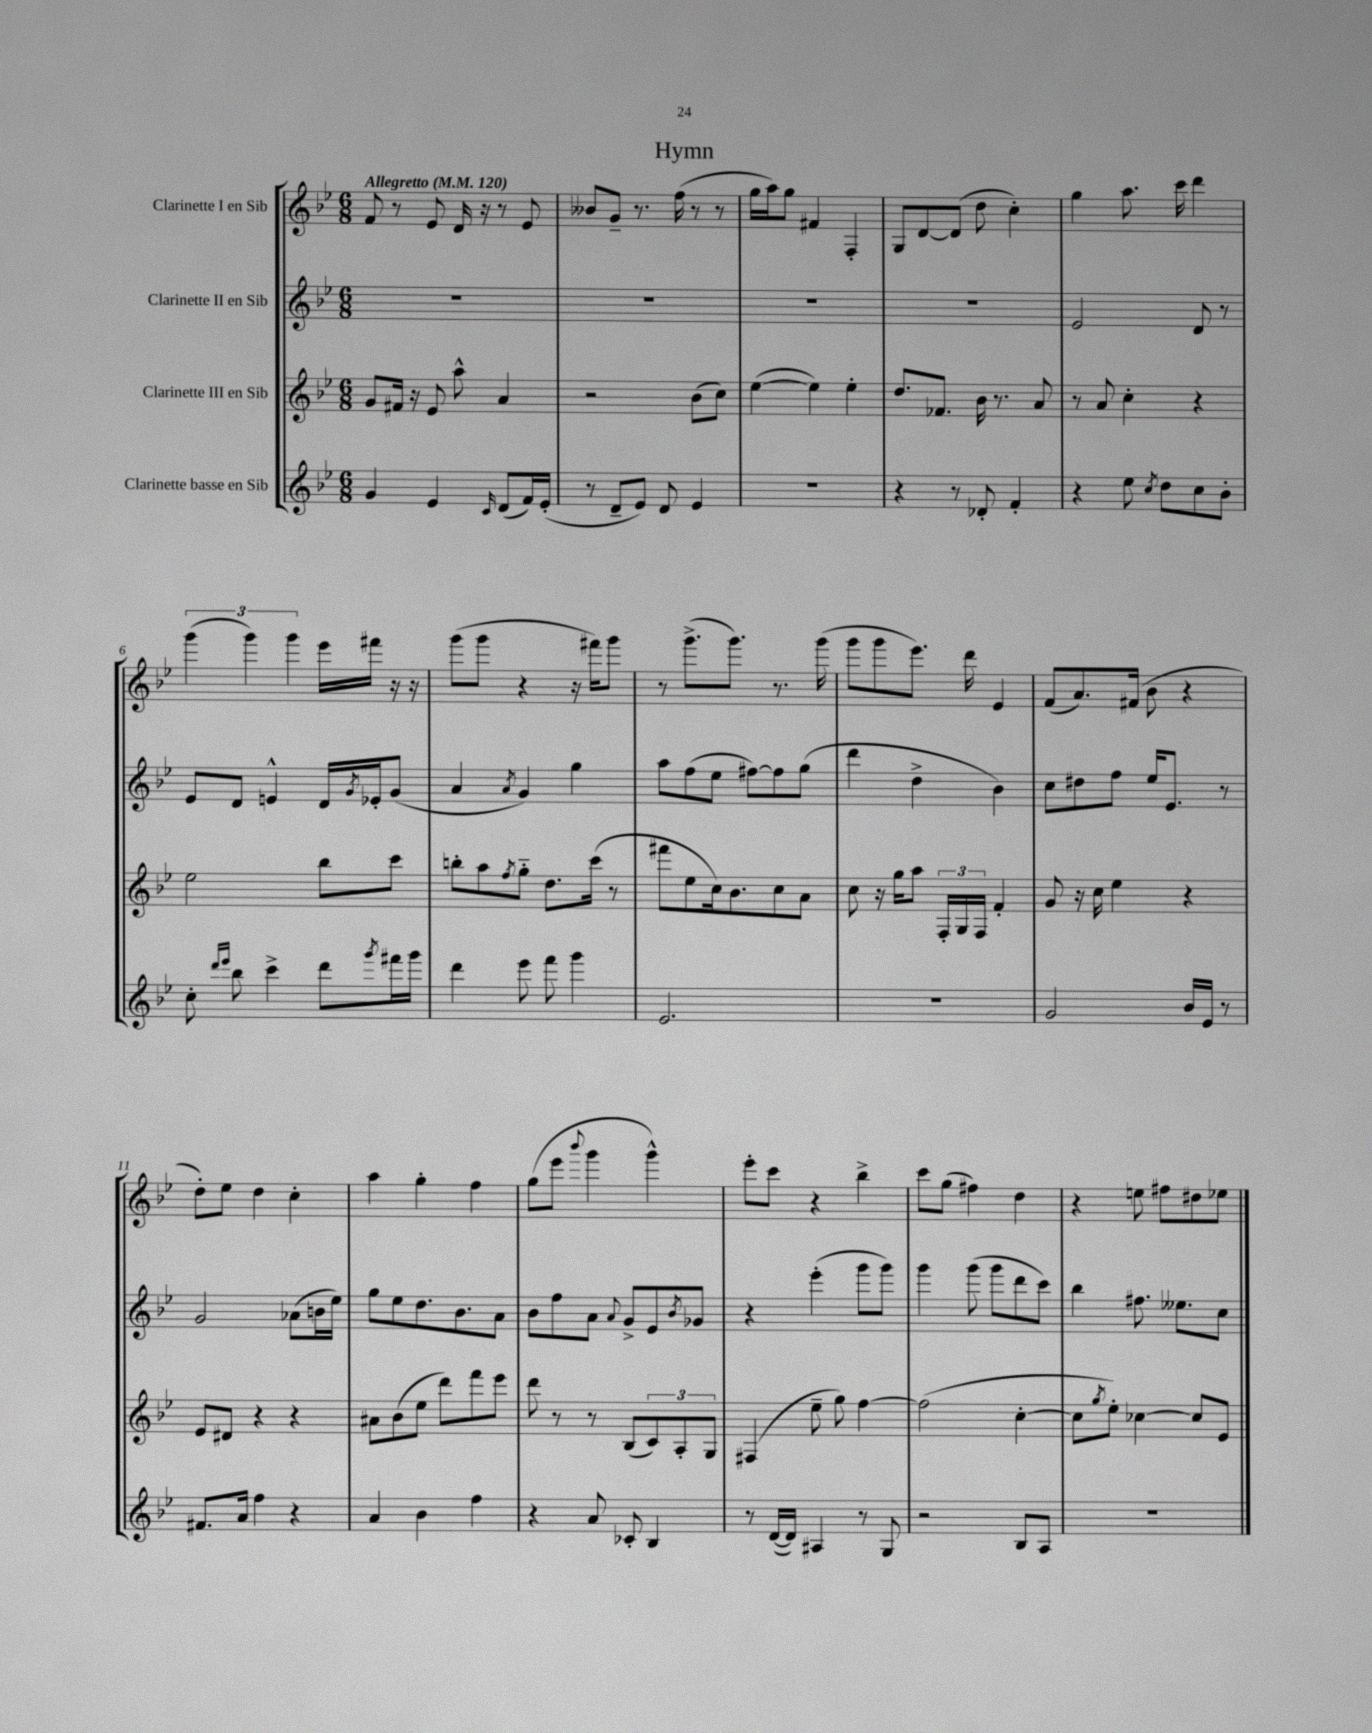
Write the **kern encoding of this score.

**kern	**kern	**kern	**kern
*part4	*part3	*part2	*part1
*staff4	*staff3	*staff2	*staff1
*I"Clarinette basse en Sib	*I"Clarinette III en Sib	*I"Clarinette II en Sib	*I"Clarinette I en Sib
*clefG2	*clefG2	*clefG2	*clefG2
*k[b-e-]	*k[b-e-]	*k[b-e-]	*k[b-e-]
*M6/8	*M6/8	*M6/8	*M6/8
*MM120	*MM120	*MM120	*MM120
=1	=1	=1	=1
!	!	!	!LO:TX:a:B:t=Allegretto
4g/	8g/L	2.r	8f/
.	16f#X/Jk	.	8r
.	16r	.	.
4e-/	8e-/	.	8e-/
.	8aa^^\	.	16d/
.	.	.	16r
16qqc/	.	.	.
(8d/L	4a/	.	8r
16f/L)	.	.	8e-/
(16e-'/JJ	.	.	.
=2	=2	=2	=2
8r	2r	2.r	8b--X/L
8d~/L	.	.	8g~/J
8e-/J)	.	.	8.r
8d/	.	.	.
.	.	.	(16ff\
4e-/	(8b-\L	.	8r
.	8cc\J)	.	8r
=3	=3	=3	=3
2.r	([4ee-\	2.r	16gg\LL
.	.	.	16aa\J)
.	.	.	8gg\J
.	4ee-\])	.	4f#X/
.	4ee-'\	.	4F'/
=4	=4	=4	=4
4r	8.dd/L	2.r	8G/L
.	.	.	[8d/
.	8.f-X/J	.	.
8r	.	.	(8d/J]
8d-X'/	16b-\	.	8dd\
.	8.r	.	.
4f'/	.	.	4cc'\)
.	8a/	.	.
=5	=5	=5	=5
4r	8r	2e-/	4gg\
.	8a/	.	.
8ee-\	4cc'\	.	8.aa\
8qcc/	.	.	.
8dd\L	.	.	.
.	.	.	16ccc\
8cc\	4r	8d/	4ddd\
8b-'\J	.	8r	.
!!LO:LB:g=z
=6	=6	=6	=6
8cc'\	2ee-\	8e-/L	(6ggg\
16qqddd/LL	.	.	.
16qqeee-/JJ	.	.	.
8bb-\	.	8d/J	.
.	.	.	6ggg\)
4ccc^\	.	4en^^/	.
.	.	.	6ggg\
8ddd\L	8bb-\L	16d/LL	16eee-\LL
.	.	8qg/	.
.	.	16e-X'/J	16fff#X\JJ
8qggg/	.	.	.
16fff#X\L	8ccc\J	(8g/J	16r
16ggg\JJ	.	.	16r
=7	=7	=7	=7
4ddd\	8bbn'\L	4a/	(8ggg\L
.	8aa\	.	8ggg\J
.	8qff/	8qa/	.
8eee-\	8gg\J	4g/)	4r
8fff\	8.dd\L	.	.
4ggg\	.	4gg\	16r
.	(16ccc\Jk	.	16fff#X\KL)
.	8r	.	8ggg\J
=8	=8	=8	=8
2.e-/	8fff#X\L	8aa\L	8r
.	8ee-\	(8ff\	(8.ggg^\L
.	16cc\k)	8ee-\J	.
.	8.b-\	.	8.ggg\J)
.	.	[8ff#X\L)	.
.	8cc\	8ff#\]	8.r
.	8a\J	(8gg\J	.
.	.	.	(16ggg\
=9	=9	=9	=9
2.r	8cc\	4ddd\	8ggg\L
.	16r	.	8ggg\
.	16gg\KL	.	.
.	8aa\J	4dd^\	8.eee-\J)
.	24F'/LL	.	.
.	24G/	.	.
.	.	.	16ddd\
.	24F/JJ	.	.
.	4f'/	4b-\)	4e-/
=10	=10	=10	=10
2g/	8g/	8cc\L	(8f/L
.	16r	8dd#X\	8.a/)
.	16cc\	.	.
.	4ee-\	8ff\J	.
.	.	.	(16f#X/Jk
.	.	16ee-/KL	8b-\
.	.	8.e-/J	.
16b-/LL	4r	.	4r
16e-/JJ	.	.	.
8r	.	8r	.
!!LO:LB:g=z
=11	=11	=11	=11
8.f#X/L	8e-/L	2g/	8dd'\L)
.	8d#X/J	.	8ee-\J
16a/Jk	.	.	.
4ff\	4r	.	4dd\
4r	4r	(8a-X\L	4cc'\
.	.	16bn\L	.
.	.	16ee-\JJ)	.
=12	=12	=12	=12
4a/	8a#X\L	8gg\L	4aa\
.	(8b-\	8ee-\	.
4b-\	8ee-\J	8.dd\	4gg'\
.	8ddd\L)	.	.
.	.	8.b-\	.
4ff\	8fff\	.	4ff\
.	8eee-\J	8a\J	.
=13	=13	=13	=13
4r	8ddd\	8b-\L	(8gg\L
.	8r	8ff\	8eee-\J
.	.	.	8qqbbb-/
8a/	8r	8a\J	4ggg\
.	.	8qqa/	.
8c-X'/	(8B-/L	8g^/L	.
4B-/	12c/)	8e-/	4ggg^^\)
.	12A'/	.	.
.	.	8qb-/	.
.	.	8g-X/J	.
.	12G/J	.	.
=14	=14	=14	=14
8r	(4F#X/	4r	8eee-'\L
([16d/LL	.	.	8ccc\J
16d/JJ])	.	.	.
4A#X/	8ee-~\	(4eee-'\	4r
.	8gg\)	.	.
8r	[4ff\	8ggg\L	4bb-^\
8G/	.	8ggg\J)	.
=15	=15	=15	=15
2r	(2ff\]	4ggg\	8ccc\L
.	.	.	(8gg\J
.	.	(8ggg\	4ff#X\)
.	.	8ggg\L	.
8B-/L	[4cc'\	8ddd\	4dd\
8A/J	.	8ccc\J)	.
=16	=16	=16	=16
2.r	8cc\L]	4bb-\	4r
.	8qgg/	.	.
.	8ee-'\J)	.	.
.	[4cc-X\	8.ff#X\	8een\
.	.	.	8ff#X\L
.	.	8.ee--X\L	.
.	8cc-/L]	.	8dd#X\
.	8e-/J	8cc\J	8ee-X\J
==	==	==	==
*-	*-	*-	*-
